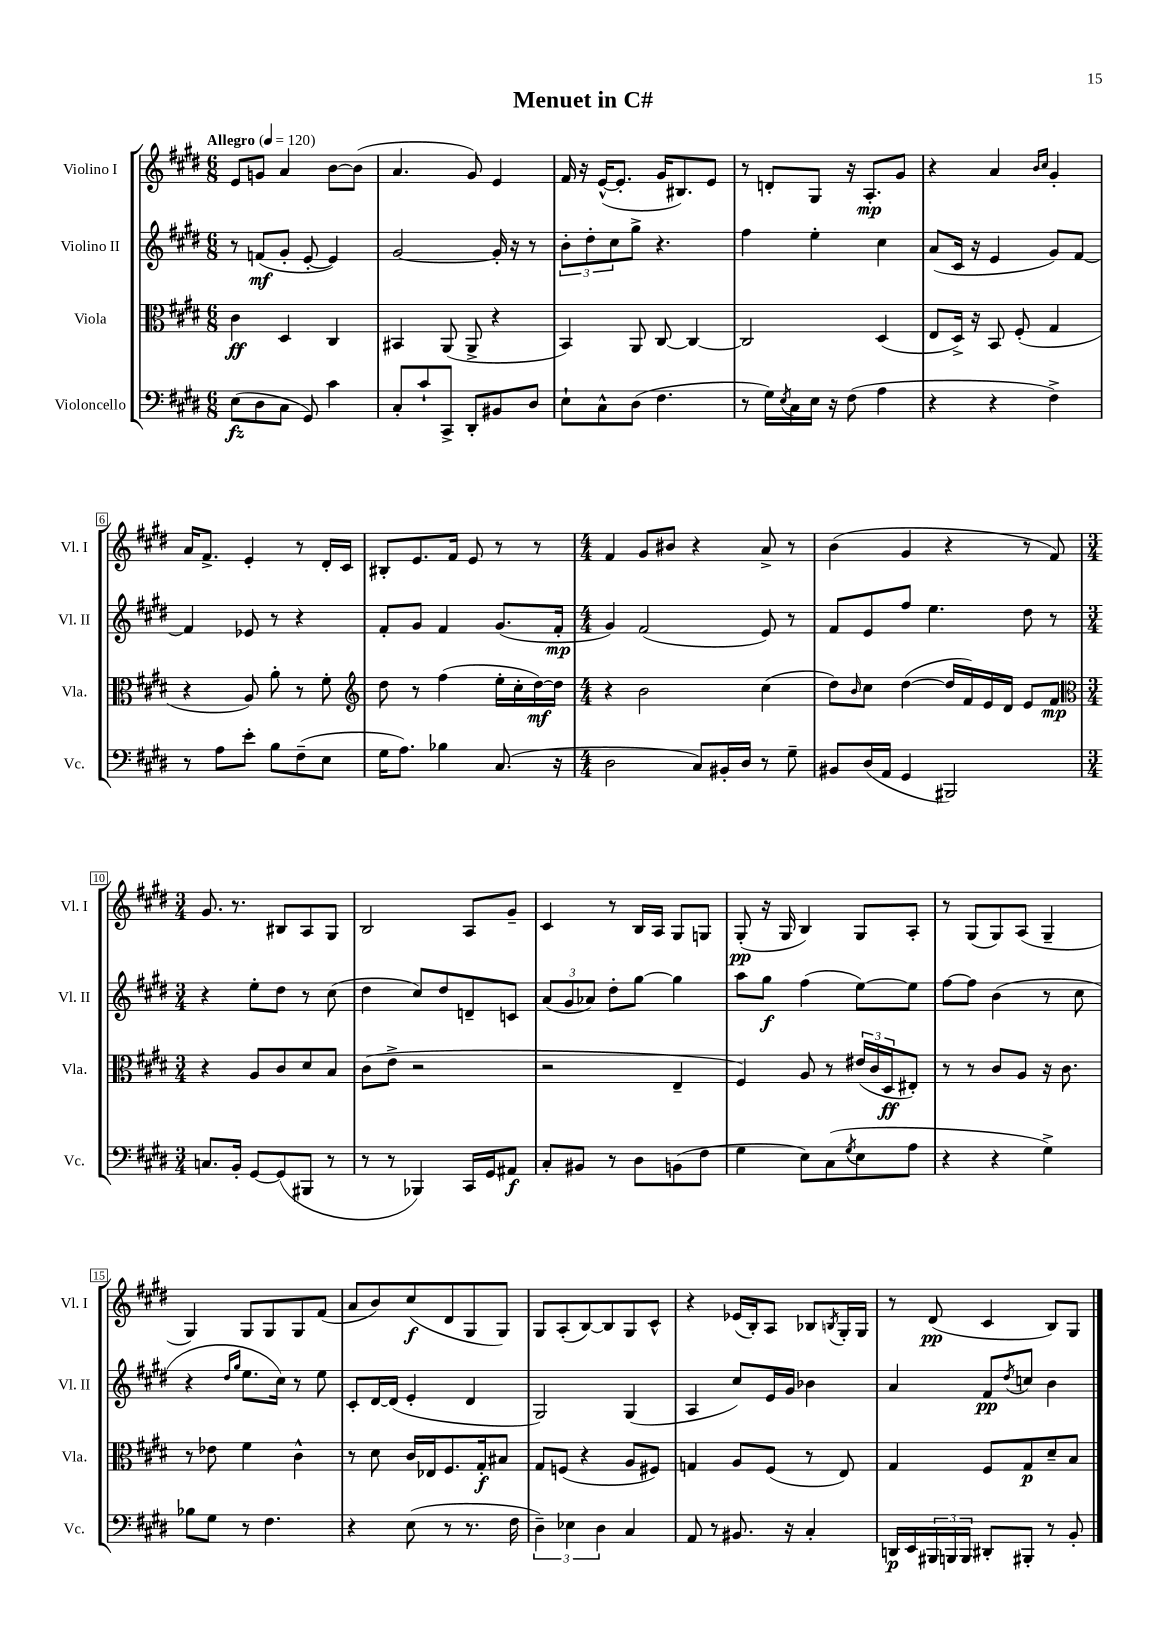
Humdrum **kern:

**kern	**kern	**kern	**kern
*staff4	*staff3	*staff2	*staff1
*clefF4	*clefC3	*clefG2	*clefG2
*k[f#c#g#d#]	*k[f#c#g#d#]	*k[f#c#g#d#]	*k[f#c#g#d#]
*M6/8	*M6/8	*M6/8	*M6/8
*MM120	*MM120	*MM120	*MM120
(8E	4c#	8r	8e
8D#	.	(8f	8g
8C#	4D#	8g#'	4a
8GG#)	.	[8e'	.
4c#	4C#	4e])	[8b
.	.	.	(8b]
=	=	=	=
8C#'	4BB#	[2g#	4.a
8c#`	.	.	.
8CC#^	(8AA	.	.
8DD#'	8AA^	.	8g#)
8BB#	4r	16g#']	4e
.	.	16r	.
8D#	.	8r	.
=	=	=	=
8E`	4BB)	12b'	16f#
.	.	.	16r
.	.	12dd#'	.
8C#^^	.	.	([16e^^
.	.	12cc#	.
.	.	.	8.e']
(8D#	8AA	8gg#^	.
4.F#	[8C#	4.r	16g#
.	.	.	8.B#)
.	4C#_	.	.
.	.	.	8e
=	=	=	=
8r	2C#]	4ff#	8r
16G#)	.	.	8d'
8qE	.	.	.
16C#	.	.	.
16E	.	4ee'	8G#
16r	.	.	.
(8F#	.	.	16r
.	.	.	8.A'
4A	(4D#	4cc#	.
.	.	.	8g#
=	=	=	=
4r	8E	(8a	4r
.	16D#^)	16c#	.
.	16r	16r	.
4r	8BB	4e	4a
.	(8F#'	.	.
.	.	.	16qqb
.	.	.	16qqcc#
4F#^)	4G#	8g#)	4g#'
.	.	[8f#	.
=	=	=	=
8r	4r	4f#]	16a
.	.	.	8.f#^
8A	.	.	.
8e'	8A)	8e-	4e'
8B	8a'	8r	.
(8F#~	8r	4r	8r
8E	8f#'	.	16d#'
.	.	.	16c#
=	=	=	=
*	*clefG2	*	*
16G#	8dd#	8f#'	8B#'
8.A)	.	.	.
.	8r	8g#	8.e
4B-	(4ff#	4f#	.
.	.	.	16f#
.	.	.	8e
(8.C#	16ee'	(8.g#	8r
.	16cc#'	.	.
.	[16dd#)	.	8r
16r	16dd#]	16f#'	.
=	=	=	=
*M4/4	*M4/4	*M4/4	*M4/4
2D#	4r	4g#)	4f#
.	2b	(2f#	8g#
.	.	.	8b#
8C#)	.	.	4r
16BB#'	.	.	.
16D#	.	.	.
8r	(4cc#	8e)	8a^
8G#~	.	8r	8r
=	=	=	=
8BB#	8dd#)	8f#	(4b
.	16qqb	.	.
(16D#	8cc#	8e	.
16AA	.	.	.
4GG#	([4dd#	8ff#	4g#
.	.	4.ee	.
2BBB#)	16dd#]	.	4r
.	16f#)	.	.
.	16e	.	.
.	16d#	.	.
.	8e	8dd#	8r
.	8f#	8r	8f#)
=	=	=	=
*	*clefC3	*	*
*M3/4	*M3/4	*M3/4	*M3/4
8.C	4r	4r	8.g#
16BB'	.	.	8.r
[8GG#	8A	8ee'	.
(8GG#]	8c#	8dd#	8B#
8BBB#	8d#	8r	8A
8r	8B	(8cc#	8G#
=	=	=	=
8r	(8c#	4dd#	2B
8r	8e^	.	.
4BBB-)	2r	8cc#)	.
.	.	8dd#	.
16CC#	.	8d~	8A
16GG#	.	.	.
8AA#	.	8c	8g#~
=	=	=	=
8C#'	2r	(12a	4c#
.	.	12g#	.
8BB#	.	.	.
.	.	12a-)	.
8r	.	8dd#'	8r
8D#	.	[8gg#	16B
.	.	.	16A
(8BB	4E~	4gg#]	8G#
8F#	.	.	8G
=	=	=	=
4G#	4F#)	8aa	(8G#'
.	.	8gg#	16r
.	.	.	16G#
8E)	8A	(4ff#	4B)
(8C#	8r	.	.
8qG#	.	.	.
8E	(24e#	[8ee)	8G#
.	24c#	.	.
.	24D#	.	.
8A	8E#')	8ee]	8A'
=	=	=	=
4r	8r	[8ff#	8r
.	8r	8ff#]	(8G#
4r	8c#	(4b	8G#)
.	8A	.	(8A
4G#^)	16r	8r	4G#~
.	8.c#	.	.
.	.	8cc#	.
=	=	=	=
8B-	8r	4r	4G#)
8G#	8e-	.	.
.	.	16qqdd#	.
.	.	16qqgg#	.
8r	4f#	8.ee	8G#
4.F#	.	.	8G#
.	.	16cc#)	.
.	4c#^^	8r	8G#
.	.	8ee	(8f#
=	=	=	=
4r	8r	8c#'	8a
.	8d#	[16d#	8b)
.	.	(16d#]	.
(8E	16c#	4e'	(8cc#
.	16E-	.	.
8r	8.F#	.	8d#
8.r	.	4d#	8G#
.	16G#'	.	.
.	8B#	.	8G#)
16F#	.	.	.
=	=	=	=
6D#~)	8G#	2G#)	8G#
.	(8F	.	(8A'
6E-	.	.	.
.	4r	.	[8B)
6D#	.	.	.
.	.	.	8B]
4C#	8A	(4G#	8G#
.	8F#)	.	8c#^^
=	=	=	=
8AA	4G	4A	4r
8r	.	.	.
8.BB#	8A	8cc#)	(16e-
.	.	.	16B')
.	(8F#	16e	8A
16r	.	16g#	.
4C#'	8r	4b-	8B-
.	.	.	8qB
.	8E)	.	16G#'
.	.	.	16G#
=	=	=	=
16DD	4G#	4a	8r
16EE	.	.	.
24BBB#	.	.	(8d#
24BBB	.	.	.
24BBB	.	.	.
8DD#'	8F#	8f#	4c#
.	.	8qdd#	.
8BBB#'	8G#	8cc	.
8r	8d#~	4b	8B)
8BB'	8B	.	8G#
==	==	==	==
*-	*-	*-	*-
